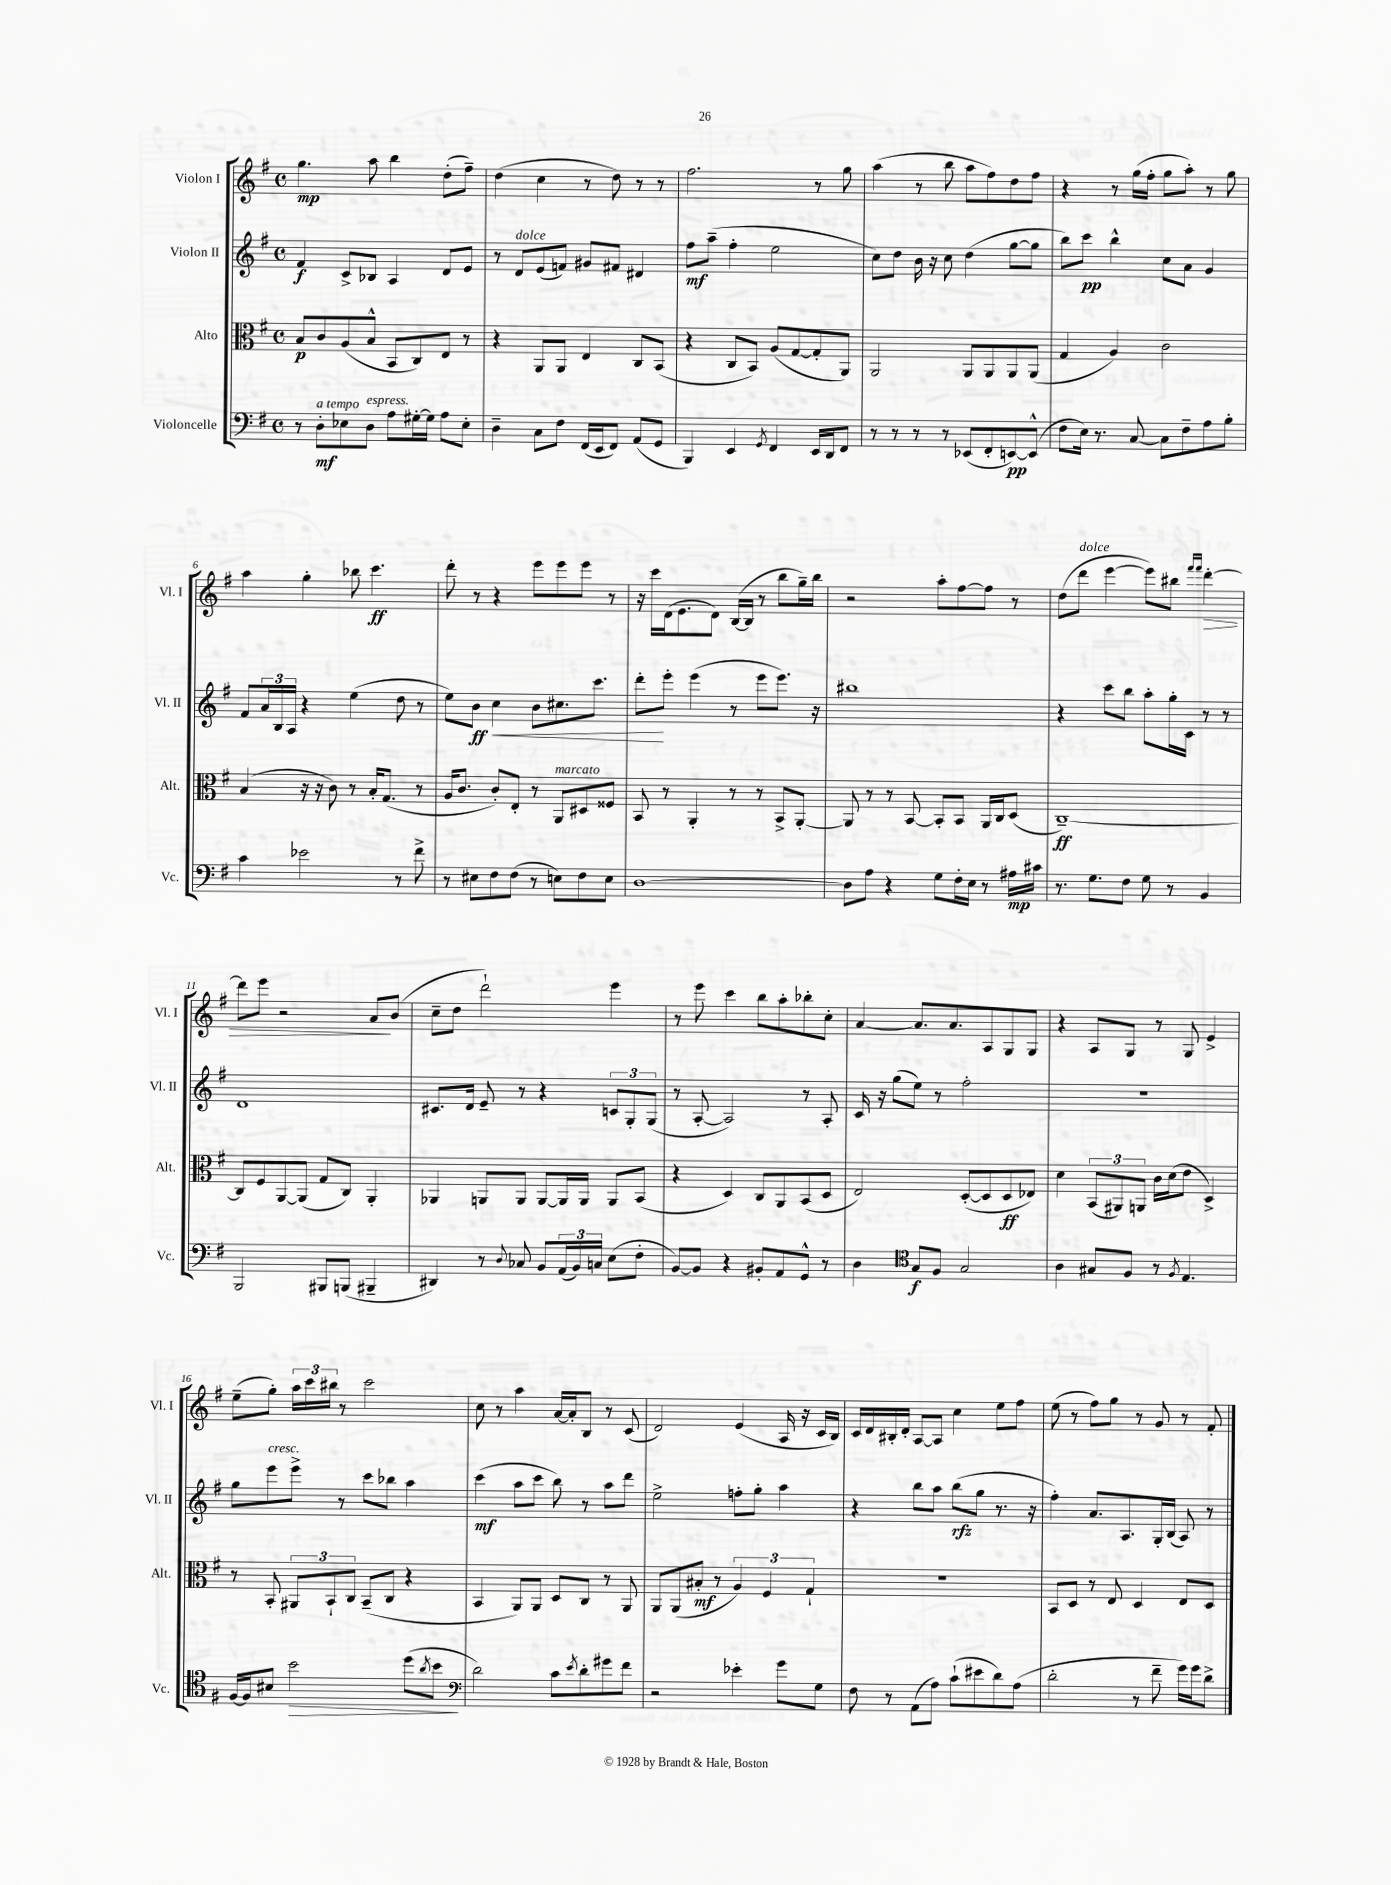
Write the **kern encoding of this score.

**kern	**dynam	**kern	**dynam	**kern	**dynam	**kern	**dynam
*part4	*part4	*part3	*part3	*part2	*part2	*part1	*part1
*staff4	*staff4	*staff3	*staff3	*staff2	*staff2	*staff1	*staff1
*I"Violoncelle	*	*I"Alto	*	*I"Violon II	*	*I"Violon I	*
*I'Vc.	*	*I'Alt.	*	*I'Vl. II	*	*I'Vl. I	*
*clefF4	*	*clefC3	*	*clefG2	*	*clefG2	*
*k[f#]	*	*k[f#]	*	*k[f#]	*	*k[f#]	*
*M4/4	*	*M4/4	*	*M4/4	*	*M4/4	*
*met(c)	*	*met(c)	*	*met(c)	*	*met(c)	*
=1	=1	=1	=1	=1	=1	=1	=1
8r	.	8B/L	p	4f#/	f	4.gg\	mp
!LO:TX:a:i:t=a tempo	!	!	!	!	!	!	!
8D'\L	mf	8c/	.	.	.	.	.
8E-X\	.	(8A/	.	8c^/L	.	.	.
!LO:TX:a:i:t=espress.	!	!	!	!	!	!	!
8D\J	.	8B^^/J	.	8B-X/J	.	8aa\	.
8A\L	.	8BB/L	.	4A/	.	4bb\	.
[16G#X'\L	.	8C/)	.	.	.	.	.
16G#\JJ]	.	.	.	.	.	.	.
8A\L	.	8E/J	.	8d/L	.	(8dd'\L	.
8E-'\J	.	8r	.	8e/J	.	8ff#~\J)	.
=2	=2	=2	=2	=2	=2	=2	=2
4D~\	.	4r	.	8r	.	(4dd\	.
!	!	!	!	!LO:TX:a:i:t=dolce	!	!	!
.	.	.	.	8d/L	.	.	.
8C\L	.	8AA/L	.	(8e/	.	4cc\	.
8F#\J	.	8AA/J	.	8fn/J)	.	.	.
(16FF#/LL	.	4E/	.	8g#X/L	.	8r	.
16EE/J	.	.	.	.	.	.	.
8FF#/J)	.	.	.	8f#X/J	.	8dd\)	.
(8AA/L	.	8C/L	.	4d#X/	.	8r	.
8GG/J	.	(8BB/J	.	.	.	8r	.
=3	=3	=3	=3	=3	=3	=3	=3
4BBB/)	.	4r	.	8ff#\L	mf	2.ff#\	.
.	.	.	.	(8aa~\J	.	.	.
4EE/	.	8C/L	.	4ff#'\	.	.	.
.	.	8BB/J)	.	.	.	.	.
8qGG/	.	.	.	.	.	.	.
4FF#/	.	(8A/L	.	2ee\	.	.	.
.	.	[8G/	.	.	.	.	.
16EE/LL	.	8G'/]	.	.	.	8r	.
16DD/J	.	.	.	.	.	.	.
8FF#/J	.	8AA/J)	.	.	.	8gg\	.
=4	=4	=4	=4	=4	=4	=4	=4
8r	.	2AA/	.	8cc\L)	.	(4aa\	.
8r	.	.	.	8dd\J	.	.	.
8r	.	.	.	16b\	.	8r	.
.	.	.	.	16r	.	.	.
8r	.	.	.	8cc\	.	8bb\	.
(8EE-X/L	.	8AA/L	.	(4dd\	.	8aa\L	.
8FF#'/	.	8AA/	.	.	.	8ff#\)	.
[8EEn/)	pp	8AA/	.	[8gg\L	.	8dd\	.
(8EE^^/J]	.	(8AA/J	.	8gg\J]	.	8ff#\J	.
=5	=5	=5	=5	=5	=5	=5	=5
8F#\L	.	4G/	.	8bb\L)	.	4r	.
16E\Jk)	.	.	.	8ccc\J	pp	.	.
8.r	.	.	.	.	.	.	.
.	.	4A/)	.	4bb^^\	.	8r	.
[8C/	.	.	.	.	.	(16gg\LL	.
.	.	.	.	.	.	16ff#'\JJ	.
8C\L]	.	2c\	.	8cc\L	.	8gg\L	.
8F#~\	.	.	.	8a\J	.	8aa'\J)	.
8A\	.	.	.	4g/	.	8r	.
8B'\J	.	.	.	.	.	8gg\	.
!!LO:LB:g=z
=6	=6	=6	=6	=6	=6	=6	=6
4c\	.	(4B/	.	8f#/L	.	4aa\	.
.	.	.	.	24a/L	.	.	.
.	.	.	.	24B/	.	.	.
.	.	.	.	24A/JJ	.	.	.
2e-X\	.	16r	.	4r	.	4gg'\	.
.	.	16r	.	.	.	.	.
.	.	8c\)	.	.	.	.	.
.	.	8r	.	(4ee\	.	8bb-X\	.
.	.	16B'/KL	.	.	.	4.ccc\	ff
.	.	(8.G/J	.	.	.	.	.
8r	.	.	.	8dd\	.	.	.
8f#^\	.	8r	.	8r	.	.	.
=7	=7	=7	=7	=7	=7	=7	=7
8r	.	16A/KL	.	8ee\L)	.	8ddd'\	.
.	.	8.c/J	.	.	.	.	.
8E#X\L	.	.	.	8b\J	ff	8r	.
!	!	!	!	!	!LO:HP:b	!	!
8F#\	.	8c'/L)	.	4cc\	<	4r	.
(8F#\J	.	8E'/J	.	.	.	.	.
8r	.	8r	.	8b\L	.	8eee\L	.
!	!	!LO:TX:a:i:t=marcato	!	!	!	!	!
8En\L)	.	8AA/L	.	8.cc#X\	.	8eee\	.
8F#\	.	8D#X/	.	.	.	8eee\J	.
.	.	.	.	8.ccc\J	.	.	.
8E\J	.	8F##X/J	.	.	.	8r	.
=8	=8	=8	=8	=8	=8	=8	=8
[1D	.	8BB/	.	8ddd'\L	.	16r	.
.	.	.	.	.	.	16ccc\LL	.
.	.	8r	.	8eee'\J	[	(16d\J	.
.	.	.	.	.	.	8.e\	.
.	.	4AA'/	.	(4eee\	.	.	.
.	.	.	.	.	.	8d\J)	.
.	.	8r	.	8r	.	([16B/LL	.
.	.	.	.	.	.	16B/JJ]	.
.	.	8r	.	8eee\L	.	8r	.
.	.	8BB^/L	.	8.eee\J)	.	8bb\L	.
.	.	[8AA'/J	.	.	.	16gg~\L)	.
.	.	.	.	16r	.	16bb\JJ	.
=9	=9	=9	=9	=9	=9	=9	=9
8D\L]	.	8AA/]	.	1bb#X	.	2r	.
8A\J	.	8r	.	.	.	.	.
4r	.	8r	.	.	.	.	.
.	.	[8BB/	.	.	.	.	.
8G\L	.	8BB'/L]	.	.	.	8aa'\L	.
16F#'\L	.	8BB/J	.	.	.	[8ff#\	.
16E\JJ	.	.	.	.	.	.	.
8r	.	16AA/LL	.	.	.	8ff#\J]	.
.	.	16C/J	.	.	.	.	.
16A#X\LL	mp	(8D/J	.	.	.	8r	.
16c#X\JJ	.	.	.	.	.	.	.
=10	=10	=10	=10	=10	=10	=10	=10
8.r	.	[1C~)	ff	4r	.	(8dd\L	.
!	!	!	!	!	!	!LO:TX:a:i:t=dolce	!
.	.	.	.	.	.	8ddd\J	.
8.G\L	.	.	.	.	.	.	.
.	.	.	.	8ccc\L	.	[4eee\	.
8F#\J	.	.	.	8bb\J	.	.	.
8G\	.	.	.	8aa'\L	.	8eee\L])	.
8r	.	.	.	16gg'\L	.	8bb#X\J	.
.	.	.	.	16c\JJ	.	.	.
.	.	.	.	.	.	16qqfff#/LL	.
.	.	.	.	.	.	16qqfff#/JJ	.
!	!	!	!	!	!	!	!LO:HP:b
4BB/	.	.	.	8r	.	[4ddd'\	>
.	.	.	.	8r	.	.	.
!!LO:LB:g=z
=11	=11	=11	=11	=11	=11	=11	=11
2BBB/	.	8C/L]	.	1d	.	8ddd\L]	.
.	.	8F#/	.	.	.	8eee\J	.
.	.	[8AA/	.	.	.	2r	.
.	.	(8AA/J]	.	.	.	.	.
8BBB#X/L	.	8G/L	.	.	.	.	.
(8BBBn/J	.	8C/J)	.	.	.	.	.
4BBB#X~/	.	4AA'/	.	.	.	8a/L	.
.	.	.	.	.	.	(8b/J	]
=12	=12	=12	=12	=12	=12	=12	=12
4DD#X/)	.	4AA-X/	.	8.c#X/L	.	8cc~\L	.
.	.	.	.	.	.	8dd\J	.
.	.	.	.	16d/Jk	.	.	.
8r	.	8AAn/L	.	8e~/	.	2ddd`\)	.
8qqD/	.	.	.	.	.	.	.
8C-X/	.	8AA/J	.	8r	.	.	.
8BB/L	.	[8AA/L	.	4r	.	.	.
(24AA/L	.	16AA/L]	.	.	.	.	.
24BB/)	.	.	.	.	.	.	.
.	.	16AA/JJ	.	.	.	.	.
24Cn/JJ	.	.	.	.	.	.	.
(8E\L	.	8AA/L	.	12cn/L	.	4eee\	.
.	.	.	.	12G'/	.	.	.
8F#'\J	.	(8BB/J	.	.	.	.	.
.	.	.	.	(12G/J	.	.	.
=13	=13	=13	=13	=13	=13	=13	=13
[8BB/L)	.	4r	.	8r	.	8r	.
8BB/J]	.	.	.	[8A'/	.	8eee\	.
4r	.	4D/)	.	2A/])	.	4ccc\	.
8BB#X'/L	.	8C/L	.	.	.	8bb\L	.
8AA/	.	8AA/	.	.	.	8aa'\	.
8GG^^/J	.	(8BB/	.	8r	.	8bb-X'\	.
8r	.	8D/J	.	8A'/	.	8cc'\J	.
=14	=14	=14	=14	=14	=14	=14	=14
4D\	.	2E/)	.	16c/	.	[4a/	.
.	.	.	.	16r	.	.	.
.	.	.	.	(8gg\L	.	.	.
*clefC4	*	*	*	*	*	*	*
8G/L	f	.	.	8ee\J)	.	8.a/L]	.
8F#/J	.	.	.	8r	.	.	.
.	.	.	.	.	.	8.a/	.
2G/	.	([8D'/L	.	2ff#'\	.	.	.
.	.	8D/]	.	.	.	8A/	.
.	.	8D/	ff	.	.	8G/	.
.	.	8E-X/J)	.	.	.	8G/J	.
=15	=15	=15	=15	=15	=15	=15	=15
4A\	.	4d\	.	1r	.	4r	.
8G#X/L	.	(12BB/L	.	.	.	8A/L	.
.	.	12AA#X/)	.	.	.	.	.
8F#/J	.	.	.	.	.	8G/J	.
.	.	12AAn/J	.	.	.	.	.
8r	.	16c\LL	.	.	.	8r	.
.	.	(16d\J	.	.	.	.	.
8qF#/	.	.	.	.	.	.	.
4.E/	.	8e\J	.	.	.	8G/	.
.	.	4D^/)	.	.	.	4e^/	.
!!LO:LB:g=z
=16	=16	=16	=16	=16	=16	=16	=16
[16F#/LL	.	8r	.	8gg\L	.	(8ee~\L	.
16F#/J]	.	.	.	.	.	.	.
!	!	!	!	!LO:TX:a:i:t=cresc.	!	!	!
8B#X/J	.	8BB'/	.	8eee\	.	8gg'\J)	.
!	!LO:HP:b	!	!	!	!	!	!
2b\	>	12AA#X/L	.	8eee^\J	.	24aa\LL	.
.	.	.	.	.	.	24ccc\	.
.	.	12BB`/	.	.	.	24bb#X\JJ	.
.	.	.	.	8r	.	8r	.
.	.	12C/J	.	.	.	.	.
.	.	(8BB~/L	.	8ccc\L	.	2ccc\	.
.	.	8C/J	.	8bb-X\J	.	.	.
(8dd\L	.	4r	.	4aa\	.	.	.
8qa/	.	.	.	.	.	.	.
8b\J	.	.	.	.	.	.	.
.	]	.	.	.	.	.	.
=17	=17	=17	=17	=17	=17	=17	=17
*clefF4	*	*	*	*	*	*	*
2d\)	.	4BB/	.	(4ccc\	mf	8cc\	.
.	.	.	.	.	.	8r	.
.	.	8AA/L)	.	8aa\L	.	4aa\	.
.	.	8AA/J	.	8ccc\J	.	.	.
8c\L	.	8D/L	.	8bb\)	.	[16a/LL	.
.	.	.	.	.	.	16a'/J]	.
8qe/	.	.	.	.	.	.	.
8d'\	.	8C/J	.	8r	.	8B/J	.
8g#X\	.	8r	.	8aa\L	.	8r	.
8f#\J	.	8AA/	.	8ddd\J	.	(8c/	.
=18	=18	=18	=18	=18	=18	=18	=18
2r	.	8AA/L	.	2ee^\	.	2d/)	.
.	.	(8AA/	.	.	.	.	.
.	.	8B#X'/J	mf	.	.	.	.
.	.	8r	.	.	.	.	.
4e-X'\	.	6A/)	.	8ffn'\L	.	(4e/	.
.	.	.	.	8gg'\J	.	.	.
.	.	6F#/	.	.	.	.	.
8g\L	.	.	.	4aa\	.	16A/	.
.	.	.	.	.	.	16r	.
.	.	6G`/	.	.	.	.	.
8G\J	.	.	.	.	.	16c/LL	.
.	.	.	.	.	.	16B/JJ)	.
=19	=19	=19	=19	=19	=19	=19	=19
8F#\	.	1r	.	4r	.	16c/LL	.
.	.	.	.	.	.	16d/	.
8r	.	.	.	.	.	16B#X'/	.
.	.	.	.	.	.	16d'/JJ	.
(8AA\L	.	.	.	8bb\L	.	[8A/L	.
8A\J)	.	.	.	8aa\J	.	8A/J]	.
(8c`\L	.	.	.	(8bb\L	rfz	4cc\	.
8e#X\	.	.	.	8gg\J	.	.	.
8d\)	.	.	.	8.r	.	8ee\L	.
(8A\J	.	.	.	.	.	8ff#\J	.
.	.	.	.	16r	.	.	.
=20	=20	=20	=20	=20	=20	=20	=20
2d'\	.	8BB/L	.	4ff#'\)	.	(8ee\	.
.	.	8D/J	.	.	.	8r	.
.	.	8r	.	8.a/L	.	8ff#\L)	.
.	.	8E/	.	.	.	8gg\J	.
.	.	.	.	8.A/	.	.	.
8r	.	4D/	.	.	.	8r	.
8f#~\	.	.	.	16G'/L	.	8g/	.
.	.	.	.	(16B/JJ	.	.	.
16g\LL)	.	8E/L	.	8A/)	.	8r	.
16g\J	.	.	.	.	.	.	.
8d^\J	.	8D/J	.	8r	.	8f#'/	.
==	==	==	==	==	==	==	==
*-	*-	*-	*-	*-	*-	*-	*-
